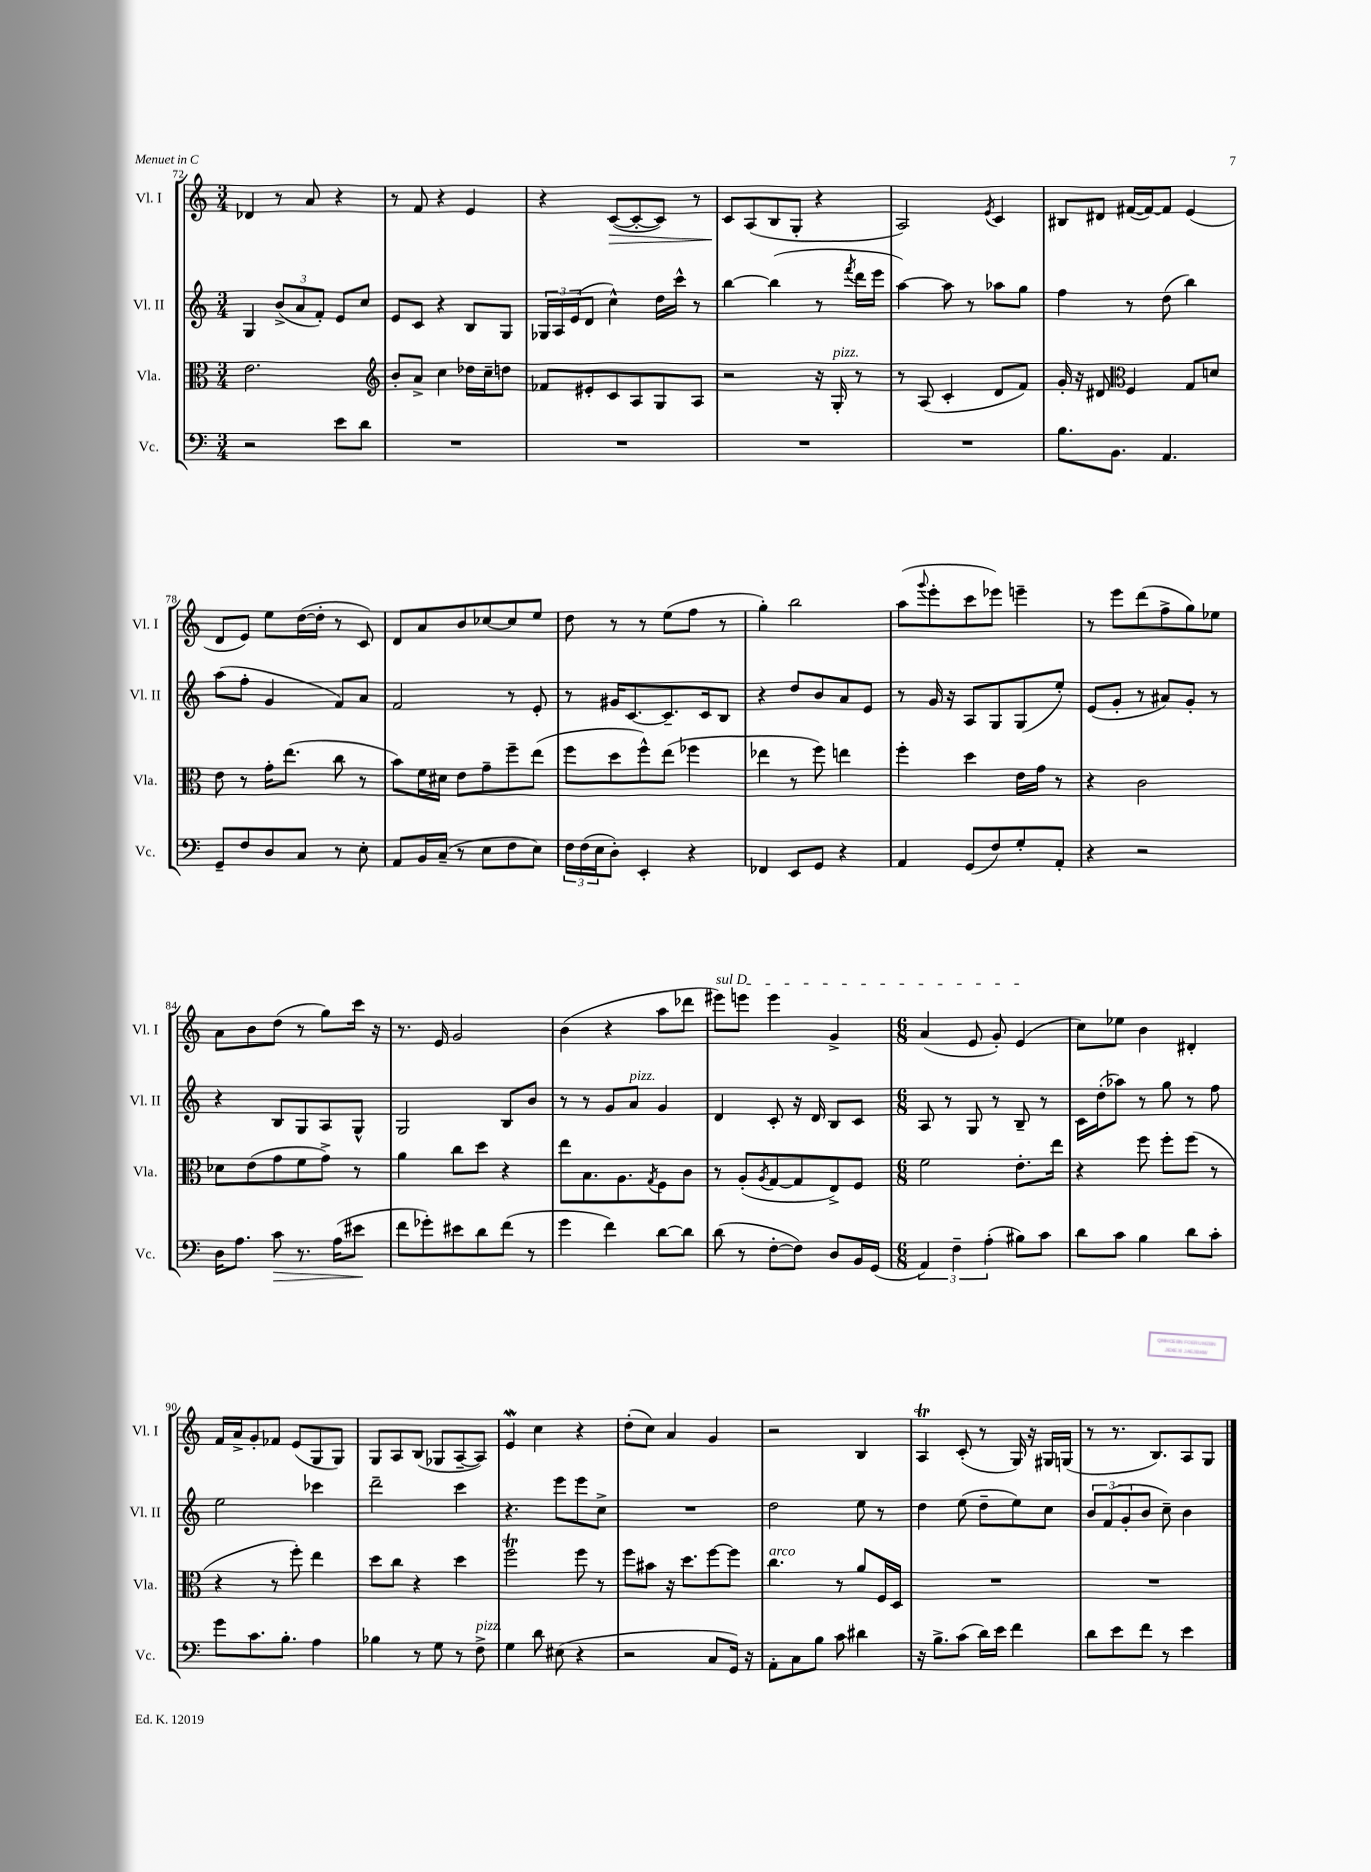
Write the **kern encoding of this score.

**kern	**kern	**kern	**kern
*staff4	*staff3	*staff2	*staff1
*clefF4	*clefC3	*clefG2	*clefG2
*k[]	*k[]	*k[]	*k[]
*M3/4	*M3/4	*M3/4	*M3/4
2r	2.e	4G	4d-
.	.	(12b^	8r
.	.	12a	.
.	.	.	8a
.	.	12f')	.
8e	.	8e	4r
8d	.	8cc	.
=	=	=	=
*	*clefG2	*	*
2.r	8b'	8e	8r
.	8a^	8c	8f
.	4cc	4r	4r
.	16dd-	8B	4e
.	16cc~	.	.
.	8dd	8G	.
=	=	=	=
2.r	8f-	24G-	4r
.	.	24A	.
.	.	(24e	.
.	8e#'	8d	.
.	8c	4cc^^)	([8c
.	8A	.	8c'_
.	8G	16dd	8c])
.	.	16ccc^^	.
.	8A	8r	8r
=	=	=	=
2.r	2r	[4bb	8c
.	.	.	(8A
.	.	(4bb]	8B
.	.	.	8G'
.	16r	8r	4r
.	16G'	.	.
.	.	8qfff	.
.	8r	16ddd	.
.	.	16eee	.
=	=	=	=
2.r	8r	[4aa)	2A)
.	(8A	.	.
.	4c'	8aa]	.
.	.	8r	.
.	.	.	8qe
.	8d	8aa-	4c
.	8f)	8gg	.
=	=	=	=
8.B	16g'	4ff	8B#
.	16r	.	.
.	8d#	.	8d#
8.BB	.	.	.
*	*clefC3	*	*
.	4F	8r	([16f#
.	.	.	16f#_)
4.AA	.	(8dd	8f#]
.	8G	4bb)	(4e
.	8d	.	.
=	=	=	=
8GG~	8e	(8aa	8d
8F	8r	8ff'	8e)
8D	16g'	4g	8ee
.	(8.ee	.	.
8C	.	.	([16dd
.	.	.	16dd']
8r	8cc	8f)	8r
8E'	8r	8a	8c)
=	=	=	=
8AA	8b)	2f	8d
16BB	16f	.	8a
(16C~	16d#	.	.
8r	8e	.	8b
8E	8g~	.	[8cc-
8F	8ff~	8r	8cc-]
8E)	(8ee	8e'	8ee
=	=	=	=
24F	8ff	8r	8dd
(24F	.	.	.
24E	.	.	.
8D')	8dd	16g#	8r
.	.	[8.c	.
4EE'	8ff^^)	.	8r
.	(8ee	8.c~]	(8ee
4r	4ff-	.	8ff
.	.	16c	.
.	.	8B	8r
=	=	=	=
4FF-	4ee-	4r	4gg')
8EE	8r	8dd	2bb
8GG	8ff)	8b	.
4r	4ee	8a	.
.	.	8e	.
=	=	=	=
4AA	4ff'	8r	(8aa
.	.	.	8qqggg
.	.	16g	8eee'
.	.	16r	.
(8GG	4dd	8A	8ccc
8F)	.	8G	8eee-)
8G'	16e	(8G	4eee~
.	16g	.	.
8AA'	8r	8ee')	.
=	=	=	=
4r	4r	(8e	8r
.	.	8g'	8eee
2r	2c	8r	(8ddd
.	.	8a#)	8ff^
.	.	8g'	8gg)
.	.	8r	8ee-
=	=	=	=
16D	8d-	4r	8a
8.A	.	.	.
.	(8e	.	8b
8c	8g	8B	(8dd
8.r	8f	8G	8r
.	8g^)	8A	8gg)
(16A	.	.	.
8e#	8r	8G^^	16ccc
.	.	.	16r
=	=	=	=
8f	4a	2G	8.r
8g-')	.	.	.
.	.	.	16e
8e#	8cc	.	2g
8d	8dd	.	.
(8f	4r	8B	.
8r	.	8b	.
=	=	=	=
4g	8ee	8r	(4b
.	8.B	8r	.
4f)	.	8g	4r
.	8.A	.	.
.	.	8a	.
.	8qG	.	.
[8d	8F	4g	8aa
8d]	8c	.	8ddd-
=	=	=	=
(8d	8r	4d	8eee#)
8r	(8A'	.	8eee
.	8qA	.	.
[8F'	[8G	8c'	4eee
8F])	8G]	16r	.
.	.	16d	.
8D	8E^)	8B	4g^
16BB	8F	8c	.
(16GG	.	.	.
=	=	=	=
*M6/8	*M6/8	*M6/8	*M6/8
6AA)	2f	8A	(4a
.	.	8r	.
6F~	.	.	.
.	.	8G	8e
(6A'	.	.	.
.	.	8r	8g')
8B#)	8.e'	8B~	(4e
8c	.	8r	.
.	16ee	.	.
=	=	=	=
8d	4r	16c	8cc)
.	.	(16dd'	.
8c	.	8aa-)	8ee-
4B	8ff	8r	4b
.	8ff'	8gg	.
8d	(8ff	8r	4d#'
8c'	8r	8ff	.
=	=	=	=
8g	4r	2ee	16f
.	.	.	16a^
8.c	.	.	8g'
.	8r	.	8f-
8.B'	.	.	.
.	8ff')	.	(8e
4A	4ee	4ccc-	8G
.	.	.	8G)
=	=	=	=
4B-	8dd	2ddd~	8G
.	8cc	.	8A
8r	4r	.	(8B
8G	.	.	8G-
8r	4dd	4ccc	[8A~
8F^	.	.	8A])
=	=	=	=
4G	2ff	4.r	4e
8d	.	.	4cc
(8E#	.	8eee	.
4r	8ff	8eee	4r
.	8r	8cc^	.
=	=	=	=
2r	8ff	2.r	(8dd'
.	8b#	.	8cc)
.	16r	.	4a
.	8.dd	.	.
8C	[8ff	.	4g
16GG)	8ff]	.	.
16r	.	.	.
=	=	=	=
8AA'	4.cc	2dd	2r
8C	.	.	.
8B	.	.	.
8c	8r	.	.
4d#	8a	8ee	4B
.	16F	8r	.
.	16D	.	.
=	=	=	=
16r	2.r	4dd	4A
8.B^	.	.	.
(8c	.	(8ee	(8c'
16d)	.	8dd~	8r
16e	.	.	.
4f	.	8ee)	16G)
.	.	.	16r
.	.	8cc	16G#
.	.	.	(16G
=	=	=	=
8d	2.r	12b	8r
.	.	(12f	.
8e	.	.	8.r
.	.	12g'	.
8f	.	8b	.
.	.	.	8.B)
8r	.	8cc~)	.
4e	.	4b	8A
.	.	.	8G
==	==	==	==
*-	*-	*-	*-
